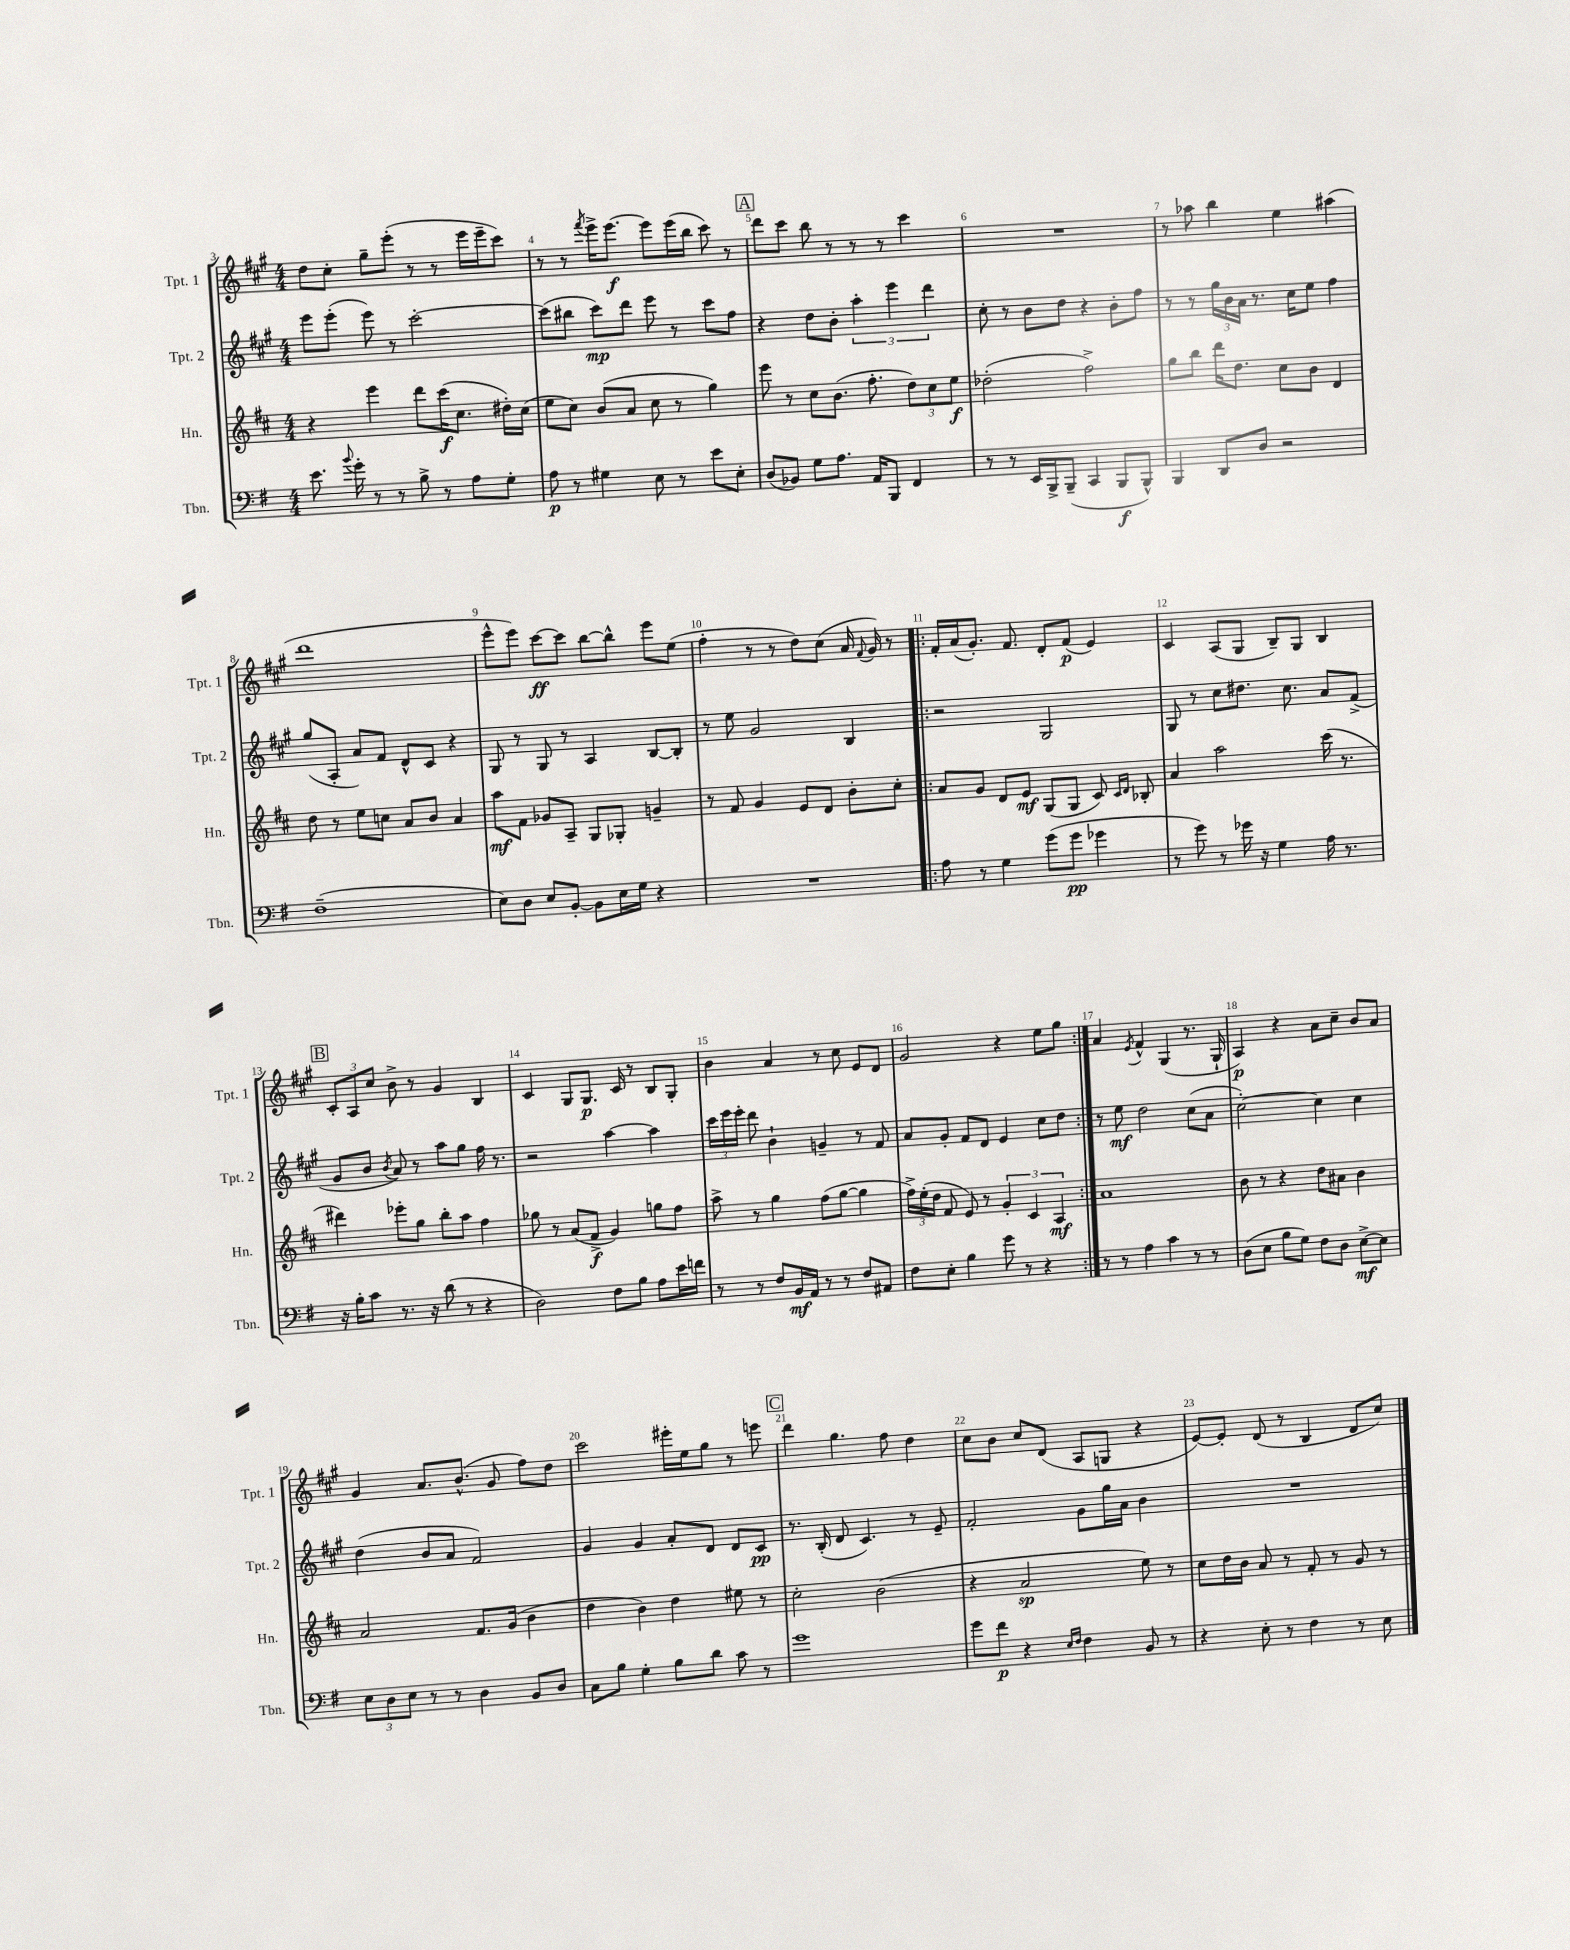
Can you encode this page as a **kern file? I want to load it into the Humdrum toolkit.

**kern	**dynam	**kern	**dynam	**kern	**dynam	**kern	**dynam
*part4	*part4	*part3	*part3	*part2	*part2	*part1	*part1
*staff4	*staff4	*staff3	*staff3	*staff2	*staff2	*staff1	*staff1
*I"Tbn.	*	*I"Hn.	*	*I"Tpt. 2	*	*I"Tpt. 1	*
*I'Tbn.	*	*I'Hn.	*	*I'Tpt. 2	*	*I'Tpt. 1	*
*clefF4	*	*clefG2	*	*clefG2	*	*clefG2	*
*k[f#]	*	*k[f#c#]	*	*k[f#c#g#]	*	*k[f#c#g#]	*
*M4/4	*	*M4/4	*	*M4/4	*	*M4/4	*
=3	=3	=3	=3	=3	=3	=3	=3
8.e\	.	4r	.	8eee\L	.	8dd\L	.
.	.	.	.	(8eee'\J	.	8cc#'\J	.
8qqb/	.	.	.	.	.	.	.
16g'\	.	.	.	.	.	.	.
8r	.	4eee\	.	8eee\)	.	8gg#~\L	.
8r	.	.	.	8r	.	(8eee'\J	.
8B^\	.	8ddd\L	.	[2ccc#'\	.	8r	.
8r	.	(16ccc#\K	f	.	.	8r	.
.	.	8.cc#\J	.	.	.	.	.
8A\L	.	.	.	.	.	16eee\LL	.
.	.	.	.	.	.	16eee~\J	.
8G'\J	.	16dd#X'\LL)	.	.	.	8ccc#\J)	.
.	.	(16cc#\JJ	.	.	.	.	.
=4	=4	=4	=4	=4	=4	=4	=4
8A\	p	8ee\L	.	(8ccc#\L]	.	8r	.
8r	.	8cc#\J)	.	8bb#X\J	.	8r	.
.	.	.	.	.	.	8qfff#/	.
4G#X\	.	(8b/L	.	8ccc#\L)	mp	16eee^\KL	.
.	.	.	.	.	.	[8.eee\J	f
.	.	8a/J	.	8ddd\J	.	.	.
8E\	.	8cc#\	.	8eee\	.	8eee\L]	.
8r	.	8r	.	8r	.	(16eee\L	.
.	.	.	.	.	.	16bb\JJ	.
8e\L	.	4gg\)	.	8ccc#\L	.	8ccc#\)	.
8E'\J	.	.	.	8ff#\J	.	8r	.
!!LO:REH:place=s1:t=A
=5	=5	=5	=5	=5	=5	=5	=5
(8D/L	.	8eee\	.	4r	.	8ddd\L	.
8BB-X/J)	.	8r	.	.	.	8ccc#\J	.
8G\L	.	8cc#\L	.	8dd\L	.	8bb\	.
8.A\J	.	(8.b\J	.	8b'\J	.	8r	.
.	.	.	.	6aa'\	.	8r	.
16AA/KL	.	8.ff#'\	.	.	.	.	.
8BBB/J	.	.	.	.	.	8r	.
.	.	.	.	6eee\	.	.	.
4FF#/	.	12dd\L)	.	.	.	4ccc#\	.
.	.	12cc#\	.	6ddd\	.	.	.
.	.	12ee\J	f	.	.	.	.
=6	=6	=6	=6	=6	=6	=6	=6
8r	.	(2dd-X'\	.	8cc#'\	.	1r	.
8r	.	.	.	8r	.	.	.
16EE/LL	.	.	.	8b\L	.	.	.
16BBB^/J	.	.	.	.	.	.	.
(8BBB~/J	.	.	.	8dd\J	.	.	.
4CC/	.	2ff#^\)	.	4r	.	.	.
8BBB/L	f	.	.	8b'\L	.	.	.
8BBB^^/J)	.	.	.	8ff#\J	.	.	.
=7	=7	=7	=7	=7	=7	=7	=7
4BBB/	.	8gg\L	.	8r	.	8r	.
.	.	8bb\J	.	8r	.	8aa-X\	.
8DD/L	.	16ddd\KL	.	24gg#\LL	.	4bb\	.
.	.	.	.	24b\	.	.	.
.	.	8.dd\J	.	.	.	.	.
.	.	.	.	24a\JJ	.	.	.
8D/J	.	.	.	8.r	.	.	.
2r	.	8cc#\L	.	.	.	4ee\	.
.	.	.	.	16cc#\KL	.	.	.
.	.	8b\J	.	8ee\J	.	.	.
.	.	4d/	.	4ff#\	.	(4aa#X\	.
!!LO:LB:g=z
=8	=8	=8	=8	=8	=8	=8	=8
(1F#~	.	8dd\	.	(8gg#/L	.	1ddd	.
.	.	8r	.	8A'/J	.	.	.
.	.	8ee\L	.	8a/L)	.	.	.
.	.	8ccn\J	.	8f#/J	.	.	.
.	.	8a/L	.	8d^^/L	.	.	.
.	.	8b/J	.	8c#/J	.	.	.
.	.	4a/	.	4r	.	.	.
=9	=9	=9	=9	=9	=9	=9	=9
8E\L)	.	8aa\L	mf	8G#/	.	8eee^^\L	.
8D\J	.	8f#\J	.	8r	.	8eee\J)	.
8E/L	.	8g-X/L	.	8G#/	.	[8ccc#\L	ff
[8BB'/J	.	8A~/J	.	8r	.	8ccc#\J]	.
8BB\L]	.	8G/L	.	4A/	.	[8bb\L	.
16E\L	.	8G-X'/J	.	.	.	8bb^^\J]	.
16G\JJ	.	.	.	.	.	.	.
4r	.	4gn~/	.	[8B/L	.	8eee\L	.
.	.	.	.	8B'/J]	.	(8ee\J	.
=10	=10	=10	=10	=10	=10	=10	=10
1r	.	8r	.	8r	.	4ff#'\	.
.	.	8f#/	.	8ee\	.	.	.
.	.	4g/	.	2g#/	.	8r	.
.	.	.	.	.	.	8r	.
.	.	8e/L	.	.	.	8dd\L)	.
.	.	8d/J	.	.	.	(8cc#\J	.
.	.	8b'\L	.	4B/	.	16a/	.
.	.	.	.	.	.	8qqf#/	.
.	.	.	.	.	.	16g#/)	.
.	.	8cc#'\J	.	.	.	8r	.
=11!|:	=11!|:	=11!|:	=11!|:	=11!|:	=11!|:	=11!|:	=11!|:
8A\	.	8a/L	.	2r	.	16f#'/LL	.
.	.	.	.	.	.	(16a/J	.
8r	.	8g/J	.	.	.	8.g#'/J)	.
4G\	.	8d/L	.	.	.	.	.
.	.	.	.	.	.	8.f#/	.
.	.	8e/J	mf	.	.	.	.
(8g\L	.	(8G/L	.	2G#/	.	8d'/L	.
8g\J	pp	8G/J	.	.	.	(8f#/J	p
4g-X\	.	8c#/)	.	.	.	4e/)	.
.	.	16qqc#/LL	.	.	.	.	.
.	.	16qqd/JJ	.	.	.	.	.
.	.	8B-X'/	.	.	.	.	.
=12	=12	=12	=12	=12	=12	=12	=12
8r	.	4a/	.	8G#/	.	4c#/	.
8g\)	.	.	.	8r	.	.	.
8r	.	2aa\	.	8cc#\L	.	(8A/L	.
16g-X\	.	.	.	8.dd#X\J	.	8G#/J	.
16r	.	.	.	.	.	.	.
4G\	.	.	.	.	.	8B~/L)	.
.	.	.	.	8.cc#\	.	.	.
.	.	.	.	.	.	8G#/J	.
16A\	.	(16ccc#\	.	8a/L	.	4B/	.
8.r	.	8.r	.	.	.	.	.
.	.	.	.	(8f#^/J	.	.	.
!!LO:LB:g=z
!!LO:REH:place=s1:t=B
=13	=13	=13	=13	=13	=13	=13	=13
16r	.	4ddd#X\)	.	8g#/L	.	12c#'/L	.
16B'\KL	.	.	.	.	.	.	.
.	.	.	.	.	.	12A/	.
8c\J	.	.	.	8b/J	.	.	.
.	.	.	.	.	.	12cc#/J	.
.	.	.	.	8qb/	.	.	.
8.r	.	8eee-X'\L	.	8a/)	.	8b^\	.
.	.	8gg\J	.	8r	.	8r	.
16r	.	.	.	.	.	.	.
(8d\	.	8bb'\L	.	8aa\L	.	4g#/	.
8r	.	8aa\J	.	8gg#\J	.	.	.
4r	.	4ff#\	.	16ff#\	.	4B/	.
.	.	.	.	8.r	.	.	.
=14	=14	=14	=14	=14	=14	=14	=14
2D\)	.	8gg-X\	.	2r	.	4c#/	.
.	.	8r	.	.	.	.	.
.	.	(8a/L	.	.	.	8G#/L	.
.	.	8f#^/J	f	.	.	8.G#/J	p
8F#\L	.	4g/)	.	[4aa\	.	.	.
.	.	.	.	.	.	16c#/	.
8B\J	.	.	.	.	.	8r	.
8A\L	.	8ggn\L	.	4aa\]	.	8B/L	.
16e\L	.	8ff#\J	.	.	.	8G#'/J	.
16fn\JJ	.	.	.	.	.	.	.
=15	=15	=15	=15	=15	=15	=15	=15
8r	.	8aa^\	.	24ccc#\LL	.	4b\	.
.	.	.	.	24eee\	.	.	.
.	.	.	.	24eee'\JJ	.	.	.
8r	.	8r	.	8ddd\	.	.	.
8F#/L	.	4gg\	.	4b`\	.	4a/	.
16BB/L	mf	.	.	.	.	.	.
16AA/JJ	.	.	.	.	.	.	.
8r	.	(8ff#\L	.	4gn~/	.	8r	.
8r	.	[8gg\J	.	.	.	8cc#\	.
8F#/L	.	4gg\]	.	8r	.	8e/L	.
8AA#X/J	.	.	.	8f#/	.	8d/J	.
=16	=16	=16	=16	=16	=16	=16	=16
8F#\L	.	24ff#^\LL)	.	8a/L	.	2g#/	.
.	.	(24ee'\	.	.	.	.	.
.	.	24dd\JJ	.	.	.	.	.
8E'\J	.	8f#/	.	8g#'/J	.	.	.
4B\	.	8e/)	.	8f#/L	.	.	.
.	.	8r	.	8d/J	.	.	.
8g\	.	6g'/	.	4e/	.	4r	.
8r	.	.	.	.	.	.	.
.	.	6c#/	.	.	.	.	.
4r	.	.	.	8cc#\L	.	8ee\L	.
.	.	6A/	mf	.	.	.	.
.	.	.	.	8dd\J	.	8gg#\J	.
=17:|!	=17:|!	=17:|!	=17:|!	=17:|!	=17:|!	=17:|!	=17:|!
8r	.	1a	.	8r	.	4a/	.
8r	.	.	.	8ee\	mf	.	.
.	.	.	.	.	.	8qe/	.
4A\	.	.	.	2dd\	.	4f#^^/	.
4c\	.	.	.	.	.	(4G#/	.
8r	.	.	.	(8cc#\L	.	8.r	.
8r	.	.	.	8a\J	.	.	.
.	.	.	.	.	.	16G#`/	.
=18	=18	=18	=18	=18	=18	=18	=18
(8D\L	.	8b\	.	[2cc#'\)	.	4A/)	p
8E\J	.	8r	.	.	.	.	.
8B\L	.	4r	.	.	.	4r	.
8G\J)	.	.	.	.	.	.	.
8F#\L	.	8dd\L	.	4cc#\]	.	8a\L	.
8D\J	.	8a#X\J	.	.	.	8cc#~\J	.
[8E^\L	mf	4b\	.	4cc#\	.	8b/L	.
8E\J]	.	.	.	.	.	8a/J	.
!!LO:LB:g=z
=19	=19	=19	=19	=19	=19	=19	=19
12E\L	.	2a/	.	(4dd\	.	4g#/	.
12D\	.	.	.	.	.	.	.
12E\J	.	.	.	.	.	.	.
8r	.	.	.	8b/L	.	8.a/L	.
8r	.	.	.	8a/J	.	.	.
.	.	.	.	.	.	(8.b^^/J	.
4D\	.	8.f#/L	.	2f#/)	.	.	.
.	.	.	.	.	.	8g#/	.
.	.	(16g/Jk	.	.	.	.	.
8BB/L	.	4b\	.	.	.	8ff#\L)	.
8D/J	.	.	.	.	.	8dd\J	.
=20	=20	=20	=20	=20	=20	=20	=20
8C\L	.	4dd\	.	4g#/	.	2ccc#\	.
8B\J	.	.	.	.	.	.	.
4G'\	.	4b\)	.	4g#/	.	.	.
8B\L	.	4dd\	.	8a'/L	.	16eee#X'\LL	.
.	.	.	.	.	.	16ee\J	.
8d\J	.	.	.	8d/J	.	8gg#\J	.
8c\	.	8ee#X\	.	8d/L	.	8r	.
8r	.	8r	.	8c#/J	pp	8eeen\	.
!!LO:REH:place=s1:t=C
=21	=21	=21	=21	=21	=21	=21	=21
1g	.	2cc#'\	.	8.r	.	4ddd\	.
.	.	.	.	(16B'/	.	.	.
.	.	.	.	8d/	.	4.gg#\	.
.	.	.	.	4.c#/)	.	.	.
.	.	(2b\	.	.	.	.	.
.	.	.	.	.	.	8ff#\	.
.	.	.	.	8r	.	4dd\	.
.	.	.	.	8e~/	.	.	.
=22	=22	=22	=22	=22	=22	=22	=22
8g\L	.	4r	.	2f#'/	.	8cc#\L	.
8f#\J	p	.	.	.	.	8b\J	.
4r	.	2a/	sp	.	.	8cc#/L	.
.	.	.	.	.	.	(8d/J	.
16qqE/LL	.	.	.	.	.	.	.
16qqF#/JJ	.	.	.	.	.	.	.
4F#\	.	.	.	8g#\L	.	8A/L	.
.	.	.	.	16gg#\L	.	8Gn/J	.
.	.	.	.	16a\JJ	.	.	.
8BB/	.	8ee\)	.	4b\	.	4r	.
8r	.	8r	.	.	.	.	.
=23	=23	=23	=23	=23	=23	=23	=23
4r	.	8cc#\L	.	1r	.	[8e/L)	.
.	.	16dd\L	.	.	.	8e'/J]	.
.	.	16b\JJ	.	.	.	.	.
8E'\	.	8a/	.	.	.	(8d/	.
8r	.	8r	.	.	.	8r	.
4F#\	.	8f#'/	.	.	.	4B/	.
.	.	8r	.	.	.	.	.
8r	.	8g/	.	.	.	8d/L	.
8E\	.	8r	.	.	.	8cc#/J)	.
==	==	==	==	==	==	==	==
*-	*-	*-	*-	*-	*-	*-	*-
